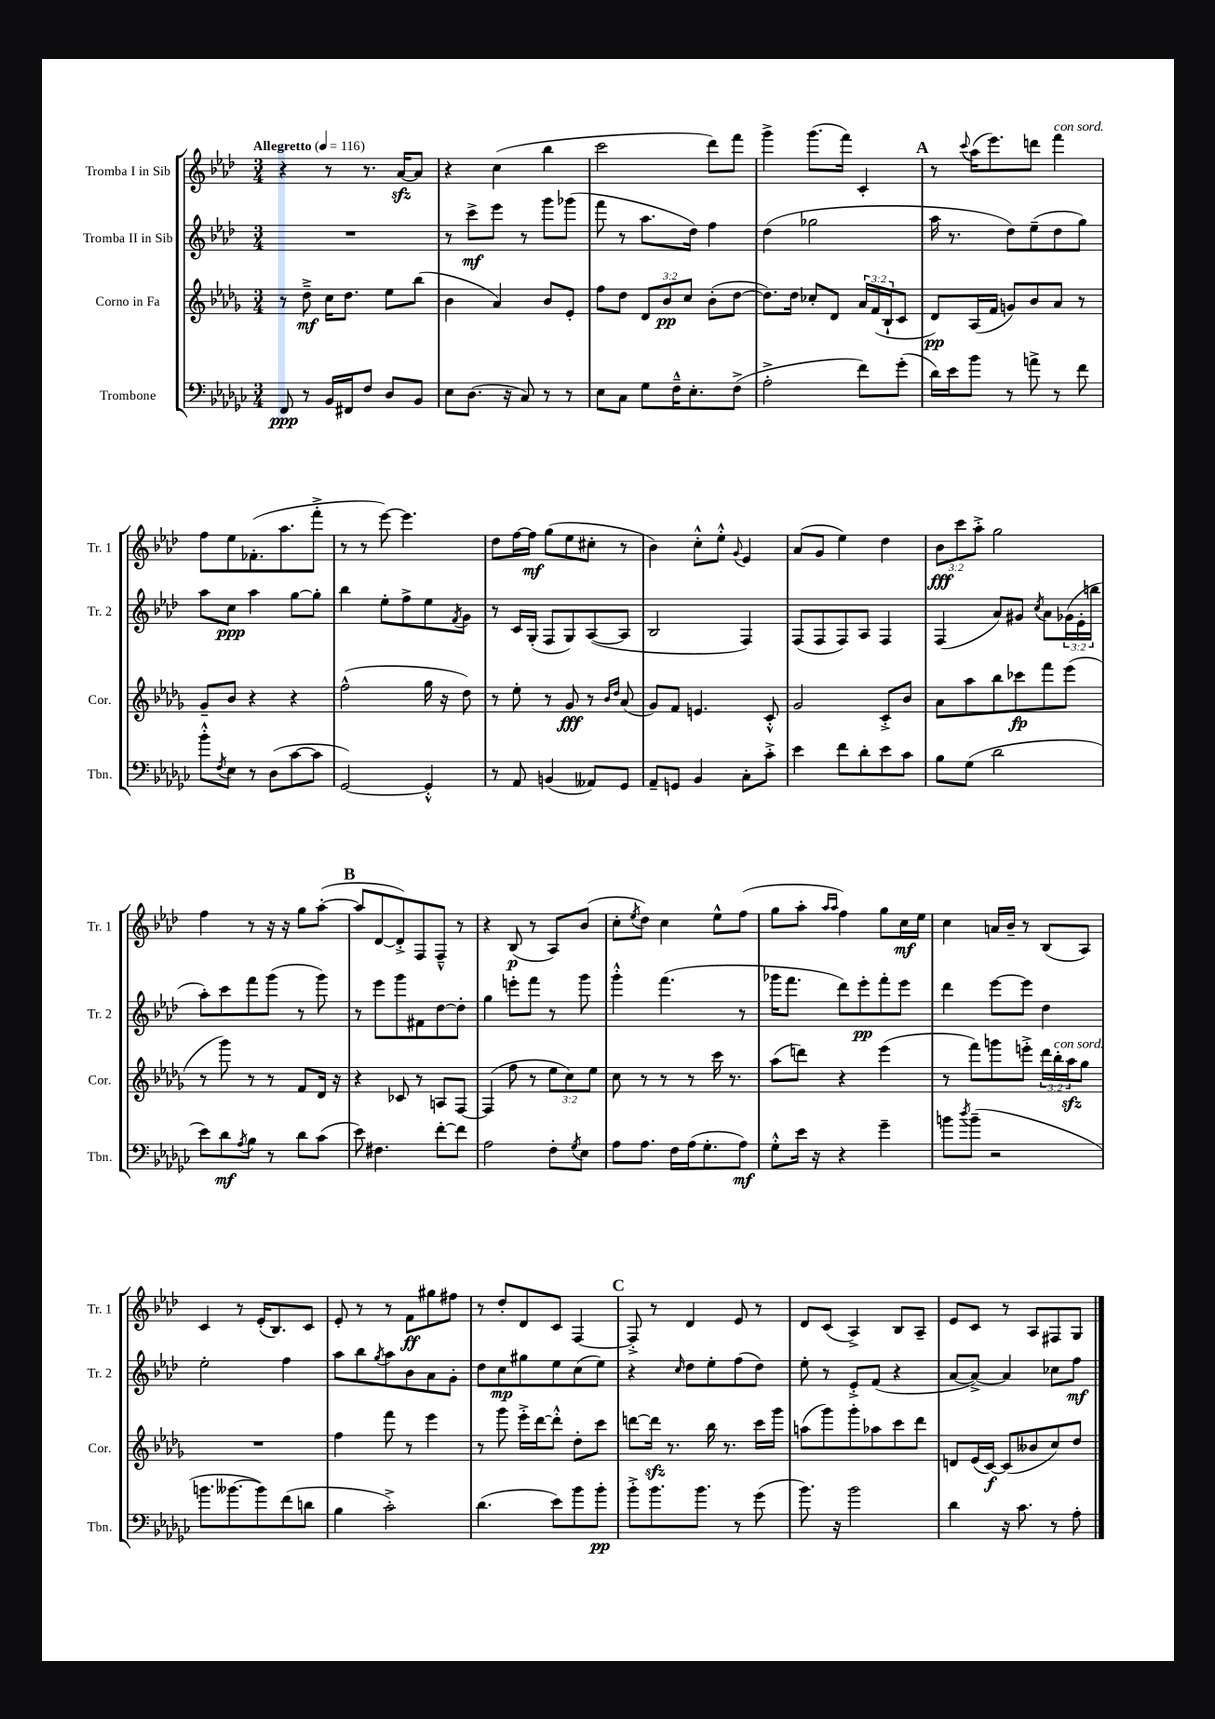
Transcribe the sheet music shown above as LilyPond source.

<<
\new StaffGroup <<
\new Staff = "s0" \with { instrumentName = "Tromba I in Sib" shortInstrumentName = "Tr. 1" } {
    \clef treble \key aes \major \numericTimeSignature \time 3/4 \override Staff.TupletNumber.text = #tuplet-number::calc-fraction-text \tempo "Allegretto" 4 = 116
    r4 r8 r8. aes'16~\sfz aes'8 |
    r4 c''4( bes''4 |
    c'''2 des'''8) f'''8 |
    g'''4-> g'''8.( f'''16) c'4-. |
    \mark \markup { \bold "A" } r8 \appoggiatura { c'''8 } aes''16( ees'''8.) d'''8 f'''4^\markup { \italic "con sord." } |
    f''8 ees''8 fes'8.-.( aes''8. f'''8-.-> |
    r8 r8 ees'''8~) ees'''4. |
    des''8 f''16~ f''16\mf g''8( ees''8 cis''8-. r8 |
    bes'4) c''8-.-^ ees''8-.-^ \appoggiatura { g'8 } ees'4 |
    aes'8( g'8 ees''4) des''4 |
    \tuplet 3/2 { bes'8\fff c'''8 aes''8-.-> } g''2 |
    f''4 r8 r16 r16 g''8 aes''8~-.( |
    \mark \markup { \bold "B" } aes''8 des'8~ des'8-.->) f8 f8---^ r8 |
    r4 bes8\p( r8 aes8) bes'8( |
    c''8-. \acciaccatura { ees''8 } des''8) c''4 ees''8-^ f''8( |
    g''8 aes''8-. \grace { aes''16 aes''16 } f''4) g''8 c''16\mf ees''16 |
    c''4 a'16 bes'16-- r8 bes8( aes8) |
    c'4 r8 ees'16-.( bes8.) c'8 |
    ees'8-. r8 r8 f'8\ff gis''8 fis''8 |
    r8 des''8-. des'8 c'8 f4~ |
    \mark \markup { \bold "C" } f8-.-> r8 des'4 ees'8 r8 |
    des'8 c'8( aes4->) bes8 aes8-- |
    ees'8 c'8 r8 aes8 fis8 g8 \bar "|." |
}
\new Staff = "s1" \with { instrumentName = "Tromba II in Sib" shortInstrumentName = "Tr. 2" } {
    \clef treble \key aes \major \numericTimeSignature \time 3/4 \override Staff.TupletNumber.text = #tuplet-number::calc-fraction-text
    R2. |
    r8 c'''8->\mf ees'''8 r8 g'''8 ges'''8( |
    f'''8 r8 aes''8. des''16) f''4 |
    des''4( ges''2 |
    \mark \markup { \bold "A" } aes''16 r8. des''8) ees''8--( des''8 g''8) |
    aes''8 c''8\ppp aes''4 g''8~ g''8-. |
    bes''4 ees''8-. f''8-> ees''8 \acciaccatura { f'8 } g'8 |
    r8 c'16 g16-.( f8 g8) aes8~( aes8 |
    bes2 f4) |
    f8( f8 f8) aes8 f4 |
    f4( aes'8) gis'8 \acciaccatura { c''8 } aes'8 \tuplet 3/2 { ges'16( ees'16-. b''16 } |
    aes''8-.) c'''8 f'''8 g'''8( r8 g'''8) |
    \mark \markup { \bold "B" } r8 ees'''8 g'''8 fis'8 des''8~ des''8-. |
    g''4 e'''8-. f'''8 r8 g'''8 |
    g'''4-.-^ f'''4.( r8 |
    ges'''16 f'''8. des'''8) ees'''8-.\pp f'''8-. ees'''8 |
    des'''4 ees'''8~ ees'''8 des''4 |
    ees''2-. f''4 |
    aes''8 bes''8 \acciaccatura { g''8 } aes''8 bes'8 aes'8 g'8-. |
    des''8 c''8\mp gis''8 ees''8 c''8( ees''8) |
    \mark \markup { \bold "C" } r4 \grace { c''16 } des''8 ees''8-. f''8( des''8) |
    ees''8-. r8 ees'8-.-> f'8( r4 |
    aes'8~ aes'8~->) aes'4 ces''8 f''8\mf \bar "|." |
}
\new Staff = "s2" \with { instrumentName = "Corno in Fa" shortInstrumentName = "Cor." } {
    \clef treble \key des \major \numericTimeSignature \time 3/4 \override Staff.TupletNumber.text = #tuplet-number::calc-fraction-text
    r8 des''8--->\mf c''16 des''8. ees''8 bes''8( |
    bes'4 aes'4) bes'8 ees'8-. |
    f''8 des''8 \tuplet 3/2 { des'8 bes'8\pp c''8 } bes'8-.( des''8~ |
    des''8.) des''16 ces''8-. des'8 \tuplet 3/2 { aes'16 f'16( bes16-! } c'8 |
    \mark \markup { \bold "A" } des'8\pp) aes16( f'16 g'8) bes'8 aes'8 r8 |
    ges'8-- bes'8 r4 r4 |
    f''2-^( ges''16 r16 des''8) |
    r8 ees''8-. r8 ges'8\fff r8 \grace { bes'16 des''16 } aes'8( |
    ges'8) f'8 e'4. c'8-.-^ |
    ges'2 c'8-.-> bes'8 |
    aes'8 aes''8 bes''8 ces'''8\fp f'''8 ees'''8( |
    r8 ges'''8) r8 r8 f'8 des'16 r16 |
    \mark \markup { \bold "B" } r4 ces'8 r8 a8 f8~ |
    f4( f''8 r8 \tuplet 3/2 { ees''8 c''8) ees''8 } |
    c''8 r8 r8 r8 c'''16 r8. |
    aes''8( d'''8) r4 ees'''4( |
    r8 f'''8) g'''8 e'''8-.-> \tuplet 3/2 { des'''16 bes''16-.^\markup { \italic "con sord." } aes''16\sfz } ges''8 |
    R2. |
    f''4 f'''8 r8 ees'''4 |
    r8 ges'''8 ees'''16-.-> des'''16~ des'''8-.-^ des''8-. c'''8 |
    \mark \markup { \bold "C" } d'''8~ d'''16\sfz r8. bes''16 r8. c'''16 ges'''16 |
    a''8( ges'''8) ges'''8-. aes''8 c'''8 des'''8 |
    d'8 ees'16( c'16~\f) c'8( beses'8 c''8) des''8 \bar "|." |
}
\new Staff = "s3" \with { instrumentName = "Trombone" shortInstrumentName = "Tbn." } {
    \clef bass \key ges \major \numericTimeSignature \time 3/4
    f,8\ppp r8 bes,16 fis,16 f8 des8 bes,8 |
    ees8 des8.( r16 ces8) r8 r8 |
    ees8 ces8 ges8 f16---^ ees8.-. f8->( |
    aes2-.-> f'8) ges'8-.( |
    \mark \markup { \bold "A" } des'16) ees'16 bes'8 r8 a'8-> r8 f'8 |
    bes'8-.-^ \acciaccatura { f8 } ees8 r8 des8( ces'8~ ces'8 |
    ges,2~) ges,4-.-^ |
    r8 aes,8 b,4( aeses,8) ges,8 |
    aes,8-- g,8 bes,4 ces8-. ces'8-.-> |
    ees'4 f'8 des'8-. ees'8 ces'8 |
    bes8 ges8( des'2 |
    ees'8) des'8\mf \acciaccatura { aes8 } bes8 r8 des'8 ces'8( |
    \mark \markup { \bold "B" } ees'8) fis4. f'8~-. f'8 |
    aes2 f8-. \acciaccatura { ges8 } ees8 |
    aes8 aes8. f16 aes16( ges8.-. aes8\mf) |
    ges8-.-^ ees'16 r16 r4 ges'4-- |
    b'8 \acciaccatura { des''8 } b'8--( r2 |
    b'8. beses'8.~ beses'8) f'8( d'8 |
    bes4 ces'2-.->) |
    des'4.( ees'8) bes'8 bes'8-.\pp |
    \mark \markup { \bold "C" } bes'8-.-> bes'8. bes'8. r8 ges'8( |
    bes'8.) r16 bes'2 |
    des'4 r16 ces'8. r8 aes8-. \bar "|." |
}
>>
>>
\layout { \context { \Score \remove "Bar_number_engraver" } }
